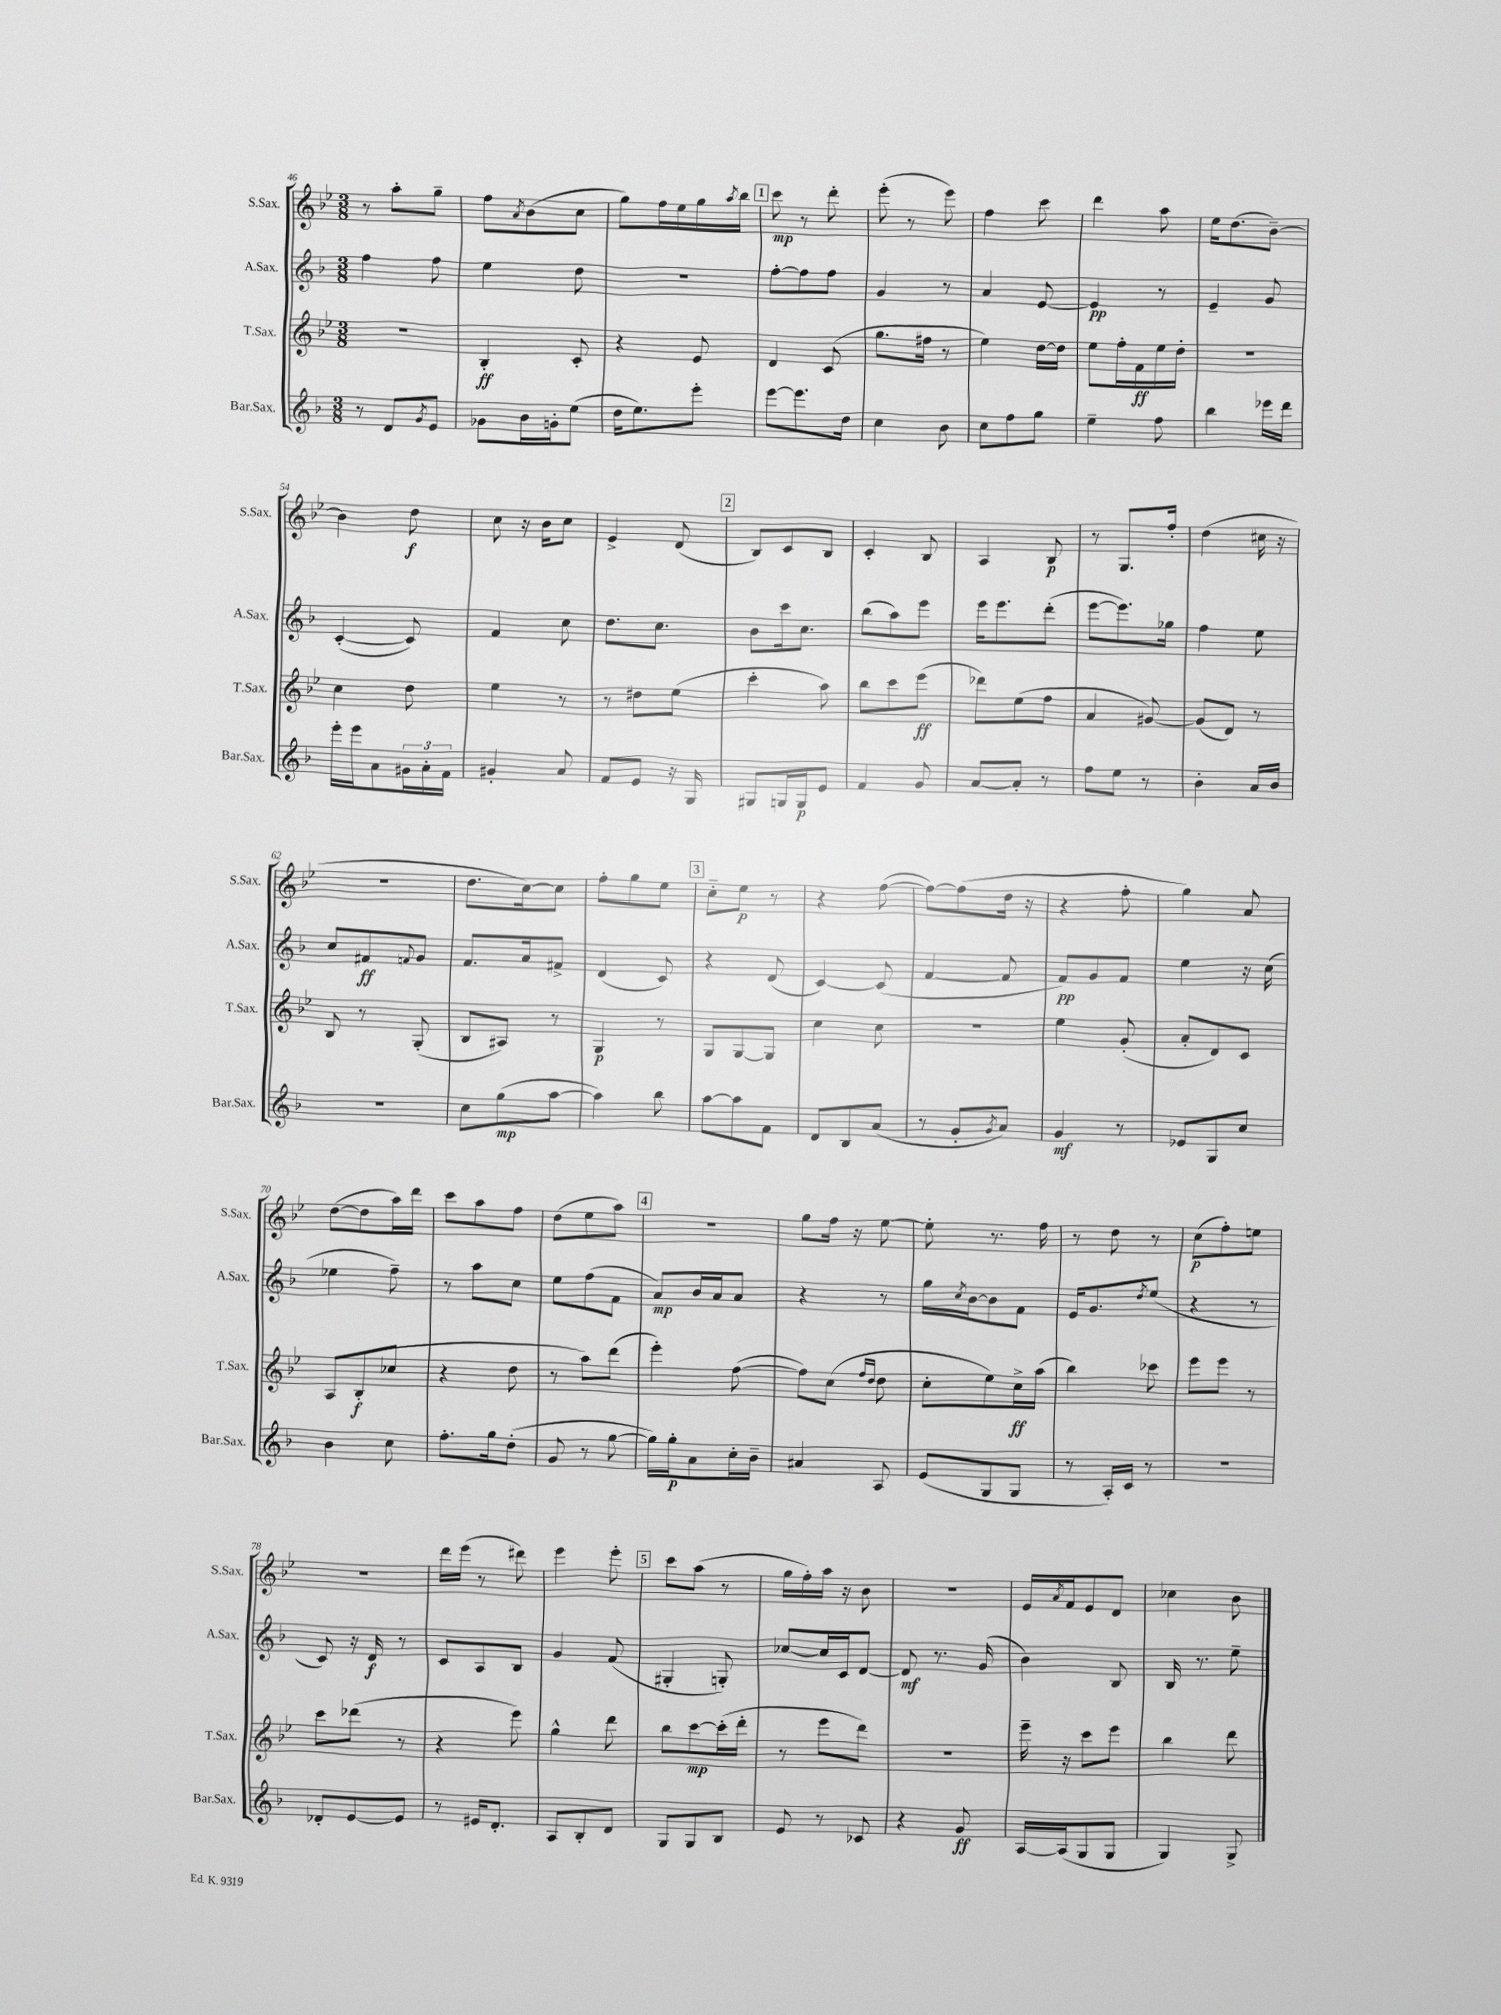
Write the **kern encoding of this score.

**kern	**dynam	**kern	**dynam	**kern	**dynam	**kern	**dynam
*part4	*part4	*part3	*part3	*part2	*part2	*part1	*part1
*staff4	*staff4	*staff3	*staff3	*staff2	*staff2	*staff1	*staff1
*I"Bar.Sax.	*	*I"T.Sax.	*	*I"A.Sax.	*	*I"S.Sax.	*
*I'Bar.Sax.	*	*I'T.Sax.	*	*I'A.Sax.	*	*I'S.Sax.	*
*clefG2	*	*clefG2	*	*clefG2	*	*clefG2	*
*k[b-]	*	*k[b-e-]	*	*k[b-]	*	*k[b-e-]	*
*M3/8	*	*M3/8	*	*M3/8	*	*M3/8	*
=46	=46	=46	=46	=46	=46	=46	=46
8r	.	4.r	.	4ff\	.	8r	.
8d/L	.	.	.	.	.	8aa'\L	.
8qg/	.	.	.	.	.	.	.
8e/J	.	.	.	8ff\	.	8gg~\J	.
=47	=47	=47	=47	=47	=47	=47	=47
8g-X\L	.	4B-'/	ff	4ee\	.	8ff\L	.
.	.	.	.	.	.	8qa/	.
16b-\L	.	.	.	.	.	(8b-\	.
16gn'\J	.	.	.	.	.	.	.
(8ee\J	.	8c'/	.	8dd\	.	8cc\J	.
=48	=48	=48	=48	=48	=48	=48	=48
16dd\KL	.	4r	.	4.r	.	8gg\L)	.
8.ee\)	.	.	.	.	.	.	.
.	.	.	.	.	.	16ff\L	.
.	.	.	.	.	.	16ee-\	.
8eee'\J	.	8e-/	.	.	.	16gg\	.
.	.	.	.	.	.	8qaa/	.
.	.	.	.	.	.	16bb-\JJ	.
!!LO:REH:place=s1:t=1
=49	=49	=49	=49	=49	=49	=49	=49
[8eee\L	.	4d/	.	[8ff'\L	.	8ccc\	mp
8.eee\]	.	.	.	8ff\]	.	8r	.
.	.	(8c/	.	8ff\J	.	8ddd'\	.
16dd\Jk	.	.	.	.	.	.	.
=50	=50	=50	=50	=50	=50	=50	=50
4cc\	.	8.gg\L	.	4g/	.	(8eee-'\	.
.	.	.	.	.	.	8r	.
.	.	16ff#X\Jk	.	.	.	.	.
8b-\	.	8r	.	8r	.	8eee-\)	.
=51	=51	=51	=51	=51	=51	=51	=51
8cc\L	.	4ee-\)	.	4a/	.	4ff\	.
8ff\	.	.	.	.	.	.	.
8gg\J	.	[16dd\LL	.	[8e/	.	8ccc\	.
.	.	16dd\JJ]	.	.	.	.	.
=52	=52	=52	=52	=52	=52	=52	=52
4ee~\	.	8ee-\L	.	4e/]	pp	4ddd\	.
.	.	16ff'\L	.	.	.	.	.
.	.	16f\	ff	.	.	.	.
8ff\	.	16ee-\	.	8r	.	8aa\	.
.	.	16dd'\JJ	.	.	.	.	.
=53	=53	=53	=53	=53	=53	=53	=53
4bb-\	.	4.r	.	4e~/	.	16ee-\KL	.
.	.	.	.	.	.	(8.dd\	.
16eee-X\LL	.	.	.	8g/	.	[8b-~\J)	.
16ddd\JJ	.	.	.	.	.	.	.
!!LO:LB:g=z
=54	=54	=54	=54	=54	=54	=54	=54
16eee'\LL	.	4cc\	.	([4c'/	.	4b-\]	.
16eee\J	.	.	.	.	.	.	.
8a\	.	.	.	.	.	.	.
24g#X\L	.	8dd\	.	8c/])	.	8dd\	f
24a'\	.	.	.	.	.	.	.
24f\JJ	.	.	.	.	.	.	.
=55	=55	=55	=55	=55	=55	=55	=55
4g#X'/	.	4ee-\	.	4f/	.	8cc\	.
.	.	.	.	.	.	16r	.
.	.	.	.	.	.	16b-\KL	.
8a/	.	8r	.	8cc\	.	8cc\J	.
=56	=56	=56	=56	=56	=56	=56	=56
8f/L	.	8r	.	8.dd\L	.	4e-^/	.
8e/J	.	8dd#X\L	.	.	.	.	.
.	.	.	.	8.cc\J	.	.	.
16r	.	(8ee-\J	.	.	.	(8d/	.
16G/	.	.	.	.	.	.	.
!!LO:REH:place=s1:t=2
=57	=57	=57	=57	=57	=57	=57	=57
8G#X/L	.	4ccc'\	.	8b-\L	.	8B-/L)	.
16Gn/L	.	.	.	16ccc\k	.	8c/	.
16G/J	p	.	.	8.cc\J	.	.	.
8e/J	.	8aa\)	.	.	.	8B-/J	.
=58	=58	=58	=58	=58	=58	=58	=58
4f/	.	8bb-\L	.	(8bb-\L	.	4c'/	.
.	.	8ccc\	.	8aa\)	.	.	.
8g/	.	(8eee-\J	ff	8eee\J	.	8B-/	.
=59	=59	=59	=59	=59	=59	=59	=59
[8a/L	.	8ddd-X\L)	.	16eee\KL	.	4A/	.
.	.	.	.	8.eee\	.	.	.
8a'/J]	.	(8ee-\	.	.	.	.	.
8r	.	8ff\J	.	(8ddd'\J	.	8B-/	p
=60	=60	=60	=60	=60	=60	=60	=60
8ff\L	.	4a/	.	[8eee\L	.	8r	.
8ee\J	.	.	.	8.eee\])	.	8.G/L	.
8r	.	[8g#X/)	.	.	.	.	.
.	.	.	.	16gg-X\Jk	.	16ff'/Jk	.
=61	=61	=61	=61	=61	=61	=61	=61
4b-'\	.	(8g#/L]	.	4ff\	.	(4dd\	.
.	.	8d/J)	.	.	.	.	.
16a/LL	.	8r	.	8ee\	.	16cc#X\	.
16b-/JJ	.	.	.	.	.	16r	.
!!LO:LB:g=z
=62	=62	=62	=62	=62	=62	=62	=62
4.r	.	8B-/	.	8cc/L	.	4.r	.
.	.	8r	.	8f#X/	ff	.	.
.	.	.	.	8qqfn/	.	.	.
.	.	(8G'/	.	8g/J	.	.	.
=63	=63	=63	=63	=63	=63	=63	=63
8cc\L	.	8B-/L	.	8.f/L	.	8.dd\L	.
(8gg\	mp	8A#X/J)	.	.	.	.	.
.	.	.	.	16a/k	.	[16cc\k)	.
[8aa\J	.	8r	.	8f#X^/J	.	8cc\J]	.
=64	=64	=64	=64	=64	=64	=64	=64
4aa\])	.	4G/	p	(4d/	.	8ff'\L	.
.	.	.	.	.	.	8gg\	.
8bb-\	.	8r	.	8c/)	.	8ee-\J	.
!!LO:REH:place=s1:t=3
=65	=65	=65	=65	=65	=65	=65	=65
[8aa\L	.	8G/L	.	4r	.	8cc\L	.
8aa\]	.	[8G/	.	.	.	8ee-\J	p
8f\J	.	8G/J]	.	(8d/	.	8r	.
=66	=66	=66	=66	=66	=66	=66	=66
8d/L	.	4cc\	.	[4c/)	.	4r	.
8B-/	.	.	.	.	.	.	.
(8a/J	.	8cc\	.	(8c/]	.	([8ff\	.
=67	=67	=67	=67	=67	=67	=67	=67
8r	.	4.r	.	[4f/	.	8ff\L_)	.
8g'/L	.	.	.	.	.	(8ff\]	.
8qg/	.	.	.	.	.	.	.
8a/J)	.	.	.	8f/]	.	16dd\Jk	.
.	.	.	.	.	.	16r	.
=68	=68	=68	=68	=68	=68	=68	=68
4g/	mf	4ee-\	.	8f/L)	pp	4r	.
.	.	.	.	8g/	.	.	.
8r	.	(8g'/	.	8f/J	.	8ff'\	.
=69	=69	=69	=69	=69	=69	=69	=69
8e-X/L	.	8a'/L	.	4ee\	.	4gg\)	.
8G/	.	8d/)	.	.	.	.	.
8cc/J	.	8c/J	.	16r	.	8a/	.
.	.	.	.	(16cc\	.	.	.
!!LO:LB:g=z
=70	=70	=70	=70	=70	=70	=70	=70
4b-\	.	8A/L	.	4ee-X\	.	([8dd\L	.
.	.	(8B-'/	f	.	.	8dd\]	.
8cc\	.	8cc-X/J	.	8ff~\)	.	16aa\L)	.
.	.	.	.	.	.	16ddd\JJ	.
=71	=71	=71	=71	=71	=71	=71	=71
8.ff'\L	.	4r	.	8r	.	8ccc\L	.
.	.	.	.	8aa\L	.	8aa\	.
16gg\k	.	.	.	.	.	.	.
(8dd'\J	.	8dd\	.	8cc\J	.	8ff\J	.
=72	=72	=72	=72	=72	=72	=72	=72
8g/	.	8r	.	8ee\L	.	(8dd\L	.
8r	.	8aa\L)	.	(8ff\	.	8ee-\	.
[8gg\	.	(8ddd\J	.	8f\J	.	8aa\J)	.
!!LO:REH:place=s1:t=4
=73	=73	=73	=73	=73	=73	=73	=73
16gg\LL])	.	4eee-'\)	.	8a/L)	mp	4.r	.
16gg'\J	p	.	.	.	.	.	.
8a\	.	.	.	16b-/L	.	.	.
.	.	.	.	16a/J	.	.	.
16cc'\L	.	([8ff\	.	8a/J	.	.	.
16b-~\JJ	.	.	.	.	.	.	.
=74	=74	=74	=74	=74	=74	=74	=74
4a#X/	.	8ff\L])	.	4r	.	8gg\L	.
.	.	(8cc\J	.	.	.	16ff\Jk	.
.	.	.	.	.	.	16r	.
.	.	16qqff/LL	.	.	.	.	.
.	.	16qqdd/JJ	.	.	.	.	.
8A/	.	8dd\	.	8r	.	[8ee-\	.
=75	=75	=75	=75	=75	=75	=75	=75
(8e/L	.	8cc'\L	.	16gg\LL	.	8ee-'\]	.
.	.	.	.	8qcc/	.	.	.
.	.	.	.	[16b-\J	.	.	.
8G/	.	8ee-\)	.	8b-\]	.	8.r	.
8G/J	.	16cc^\L	ff	8f\J	.	.	.
.	.	(16aa\JJ	.	.	.	16ff\	.
=76	=76	=76	=76	=76	=76	=76	=76
8r	.	4bb-\)	.	16e/KL	.	8r	.
.	.	.	.	8.g/	.	.	.
16A'/LL)	.	.	.	.	.	8dd\	.
16c/JJ	.	.	.	.	.	.	.
.	.	.	.	8qdd/	.	.	.
8r	.	8ccc-X\	.	(8ee/J	.	8r	.
=77	=77	=77	=77	=77	=77	=77	=77
4.r	.	8eee-\L	.	4r	.	(8cc\L	p
.	.	8eee-\J	.	.	.	8ff'\)	.
.	.	8r	.	8r	.	8een\J	.
!!LO:LB:g=z
=78	=78	=78	=78	=78	=78	=78	=78
8d-X'/L	.	8ccc\L	.	8c/)	.	4.r	.
[8e/	.	(8ddd-X\J	.	16r	.	.	.
.	.	.	.	16d/	f	.	.
8e/J]	.	8r	.	8r	.	.	.
=79	=79	=79	=79	=79	=79	=79	=79
8r	.	4r	.	8c/L	.	16ddd\LL	.
.	.	.	.	.	.	(16eee-\JJ	.
16e#X/KL	.	.	.	8A/	.	8r	.
8.d'/J	.	.	.	.	.	.	.
.	.	8eee-\)	.	8B-/J	.	8ddd#X\)	.
=80	=80	=80	=80	=80	=80	=80	=80
8A/L	.	4gg^^\	.	4g/	.	4eee-\	.
8B-'/	.	.	.	.	.	.	.
8d/J	.	8ddd\	.	(8f/	.	8eee-'\	.
!!LO:REH:place=s1:t=5
=81	=81	=81	=81	=81	=81	=81	=81
8G/L	.	8bb-\L	.	4G#X'/	.	8ccc\L	.
8G/	.	[8ccc\	mp	.	.	(8aa\J	.
8B-/J	.	(16ccc'\L]	.	8Gn'/)	.	8r	.
.	.	16ddd'\JJ	.	.	.	.	.
=82	=82	=82	=82	=82	=82	=82	=82
8e/	.	8r	.	[8cc-X/L	.	16gg\LL	.
.	.	.	.	.	.	16ff'\)	.
8r	.	8eee-\L	.	16cc-/L]	.	16aa\JJ	.
.	.	.	.	16c/J	.	16r	.
8c-X/	.	8ddd\J)	.	[8d/J	.	8b-\	.
=83	=83	=83	=83	=83	=83	=83	=83
4r	.	4.r	.	8d/]	mf	4.r	.
.	.	.	.	8.r	.	.	.
8g/	ff	.	.	.	.	.	.
.	.	.	.	(16g/	.	.	.
=84	=84	=84	=84	=84	=84	=84	=84
[16A/LL	.	16eee-~\	.	4b-\)	.	16e-/LL	.
.	.	.	.	.	.	8qa/	.
(16A/J]	.	16r	.	.	.	16f/J	.
8G/	.	8ccc\L	.	.	.	8e-/	.
8G/J	.	8eee-\J	.	8B-/	.	8d/J	.
=85	=85	=85	=85	=85	=85	=85	=85
4G/)	.	4bb-\	.	16B-/	.	4cc-X\	.
.	.	.	.	8.r	.	.	.
8G^/	.	8ddd\	.	8ee~\	.	8b-\	.
==	==	==	==	==	==	==	==
*-	*-	*-	*-	*-	*-	*-	*-
